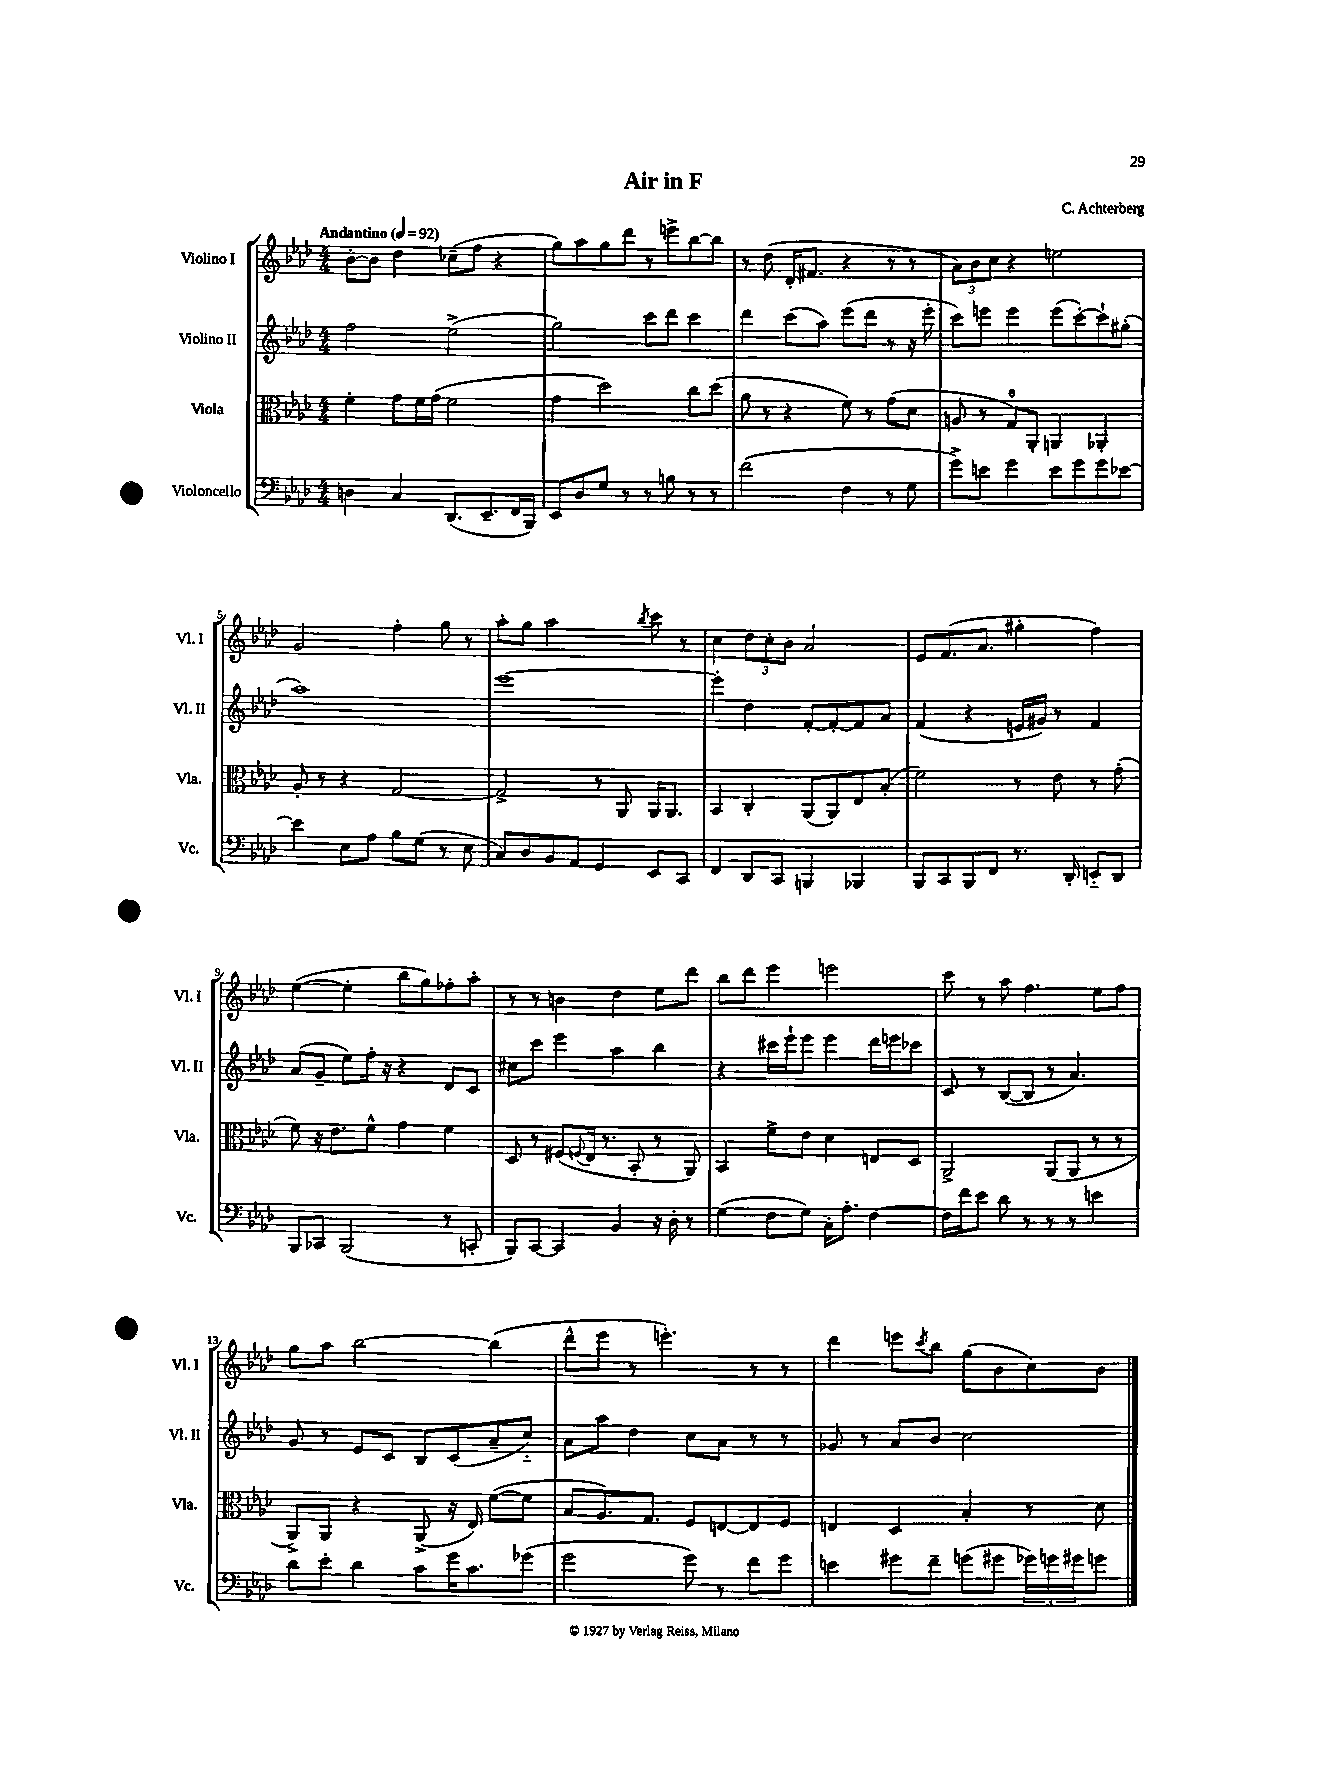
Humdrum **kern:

**kern	**kern	**kern	**kern
*part4	*part3	*part2	*part1
*staff4	*staff3	*staff2	*staff1
*I"Violoncello	*I"Viola	*I"Violino II	*I"Violino I
*I'Vc.	*I'Vla.	*I'Vl. II	*I'Vl. I
*clefF4	*clefC3	*clefG2	*clefG2
*k[b-e-a-d-]	*k[b-e-a-d-]	*k[b-e-a-d-]	*k[b-e-a-d-]
*M4/4	*M4/4	*M4/4	*M4/4
*MM92	*MM92	*MM92	*MM92
=1	=1	=1	=1
!	!	!	!LO:TX:a:B:t=Andantino
4Dn\	4f'\	2ff\	[8b-'\L
.	.	.	8b-\J]
4C/	8g\L	.	4dd-\
.	16f\L	.	.
.	(16g\JJ	.	.
(8.DD-/L	2f\	(2ee-^\	(8cc-X~\L
.	.	.	8ff\J
8.EE-~/	.	.	.
.	.	.	4r
16FF/L	.	.	.
16BBB-/JJ)	.	.	.
=2	=2	=2	=2
8EE-/L	4g\	2gg\)	8gg\L)
8D-/	.	.	8aa-\
8G/J	2dd-\)	.	8gg\
8r	.	.	8ddd-\J
8r	.	8ccc\L	8r
8Bn\	.	8ddd-\J	8eeen^\L
8r	8cc\L	4ccc\	[8bb-\
8r	(8dd-\J	.	8bb-\J]
=3	=3	=3	=3
(2f\	8a-\	4ddd-\	8r
.	8r	.	(8dd-\
.	4r	(8ccc\L	16d-'/KL
.	.	.	8.f#X/J
.	.	8aa-\J)	.
4F\	8f\)	(8eee-\L	4r
.	8r	8ddd-\J	.
8r	(8g\L	8r	8r
8G\	8d-\J	16r	8r
.	.	16eee-'\	.
=4	=4	=4	=4
8g^\L)	8An/	8ccc\L)	12a-\L)
.	.	.	12b-\
8en\J	8r	8eeen\J	.
.	.	.	12cc\J
4g\	8G/L)	4eee\	4r
.	8AA-'/J	.	.
8e\L	4AAn/	(8eee\L	2een\
8g\	.	[8ccc'\)	.
8g\	4AA-X'/	8ccc`\]	.
[8e-X\J	.	(8gg#X'\J	.
!!LO:LB:g=z
=5	=5	=5	=5
4e-\]	8A-'/	1aa-)	2g/
.	8r	.	.
8E-\L	4r	.	.
8A-\J	.	.	.
8B-\L	[2G/	.	4ff'\
(8G\J	.	.	.
8r	.	.	8gg\
8E-\	.	.	8r
=6	=6	=6	=6
8C/L)	2G^/]	[1eee-	8aa-'\L
8D-/	.	.	8gg\J
8BB-/	.	.	2aa-\
8AA-/J	.	.	.
4GG/	8r	.	.
.	8AA-/	.	.
.	.	.	8qbb-/
8EE-/L	16AA-/KL	.	8ccc\
.	8.AA-/J	.	.
8CC/J	.	.	8r
=7	=7	=7	=7
4FF/	4BB-/	4eee-'\]	4cc\
8DD-/L	4C'/	4dd-\	12dd-\L
.	.	.	12cc'\
8CC/J	.	.	.
.	.	.	12b-\J
4BBBn/	(8AA-/L	[8f'/L	2a-/
.	8AA-/)	8f'/_	.
4BBB-X/	8E-/	8f/]	.
.	(8B-'/J	8a-/J	.
=8	=8	=8	=8
8BBB-/L	2f\)	(4f/	8e-/L
8CC/	.	.	(8.f/
8BBB-/	.	4r	.
.	.	.	8.a-/J
8FF/J	.	.	.
8.r	8r	16en/LL	4gg#X'\
.	.	16g#X/JJ)	.
.	8e-\	8r	.
16DD-'/	.	.	.
8EEn/L	8r	4f/	4ff\)
8DD-/J	(8g'\	.	.
!!LO:LB:g=z
=9	=9	=9	=9
8BBB-/L	8f\)	(8a-/L	([4ee-\
8CC-X/J	16r	8g~/J	.
.	8.e-\L	.	.
(2BBB-/	.	8ee-\L)	4ee-'\]
.	8f^^\J	16ff'\Jk	.
.	.	16r	.
.	4g\	4r	8bb-\L
.	.	.	8gg\)
8r	4f\	8d-/L	8ff-X'\
8CCn'/	.	8c/J	8aa-'\J
=10	=10	=10	=10
8BBB-/L)	8D-/	8cc#X\L	8r
[8CC/J	8r	8ccc\J	8r
4CC/]	(8F#X/L	4eee-\	4bn\
.	8qqFn/	.	.
.	16E-/Jk	.	.
.	8.r	.	.
4BB-/	.	4aa-\	4dd-\
.	8BB-'/	.	.
16r	8r	4bb-\	8ee-\L
16D-'\	.	.	.
8r	8AA-/)	.	8ddd-\J
=11	=11	=11	=11
(4G\	4BB-/	4r	8bb-\L
.	.	.	8ddd-\J
8F\L	8f^\L	16ccc#X\LL	4eee-\
.	.	16eee-`\J	.
8G\J)	8e-\J	8eee-\J	.
16C'\KL	4d-\	4eee-\	2eeen\
8.A-'\J	.	.	.
[4F\	8En/L	16ddd-\LL	.
.	.	16eeen\J	.
.	8D-/J	8ccc-X\J	.
=12	=12	=12	=12
16F\LL]	2AA-^/	8c/	8ccc\
16f\J	.	.	.
8e-\J	.	8r	8r
8d-\	.	([8B-/L	8aa-\
8r	.	8B-/J]	4.ff\
8r	(8AA-/L	8r	.
8r	8AA-/J	4.a-/)	.
4en\	8r	.	8ee-\L
.	8r	.	8ff\J
!!LO:LB:g=z
=13	=13	=13	=13
8d-\L	8AA-^/L)	8g/	8gg\L
8e-'\J	8AA-/J	8r	8aa-\J
4d-\	4r	8e-/L	[2bb-\
.	.	8c/J	.
8c\L	(8AA-^/	8B-/L	.
16g\K	16r	(8c/	.
8.c\	16E-/)	.	.
.	([8f\L	8a-~/	(4bb-\]
(8g-X\J	8f\J]	8cc/J)	.
=14	=14	=14	=14
2g\	8B-/L	8a-\L	8ddd-^^\L
.	8.A-/)	8aa-\J	8eee-\J
.	.	4dd-\	8r
.	8.G/J	.	.
.	.	.	4.eeen'\)
8g\)	8F/L	8cc\L	.
8r	[8En/	8a-\J	.
8f\L	8E/]	8r	8r
8g\J	8F/J	8r	8r
=15	=15	=15	=15
4en\	4En/	8g-X/	4ddd-\
.	.	8r	.
8g#X\L	4D-/	8a-/L	8eeen\L
.	.	.	8qccc/
8f~\J	.	8b-/J	8bb-\J
(8gn\L	4B-'/	2cc\	(8gg\L
8g#X\J	.	.	8b-\
24g-X\LL)	8r	.	8cc\)
24gn\	.	.	.
24g#X\J	.	.	.
8gn\J	8d-\	.	8b-\J
==	==	==	==
*-	*-	*-	*-
